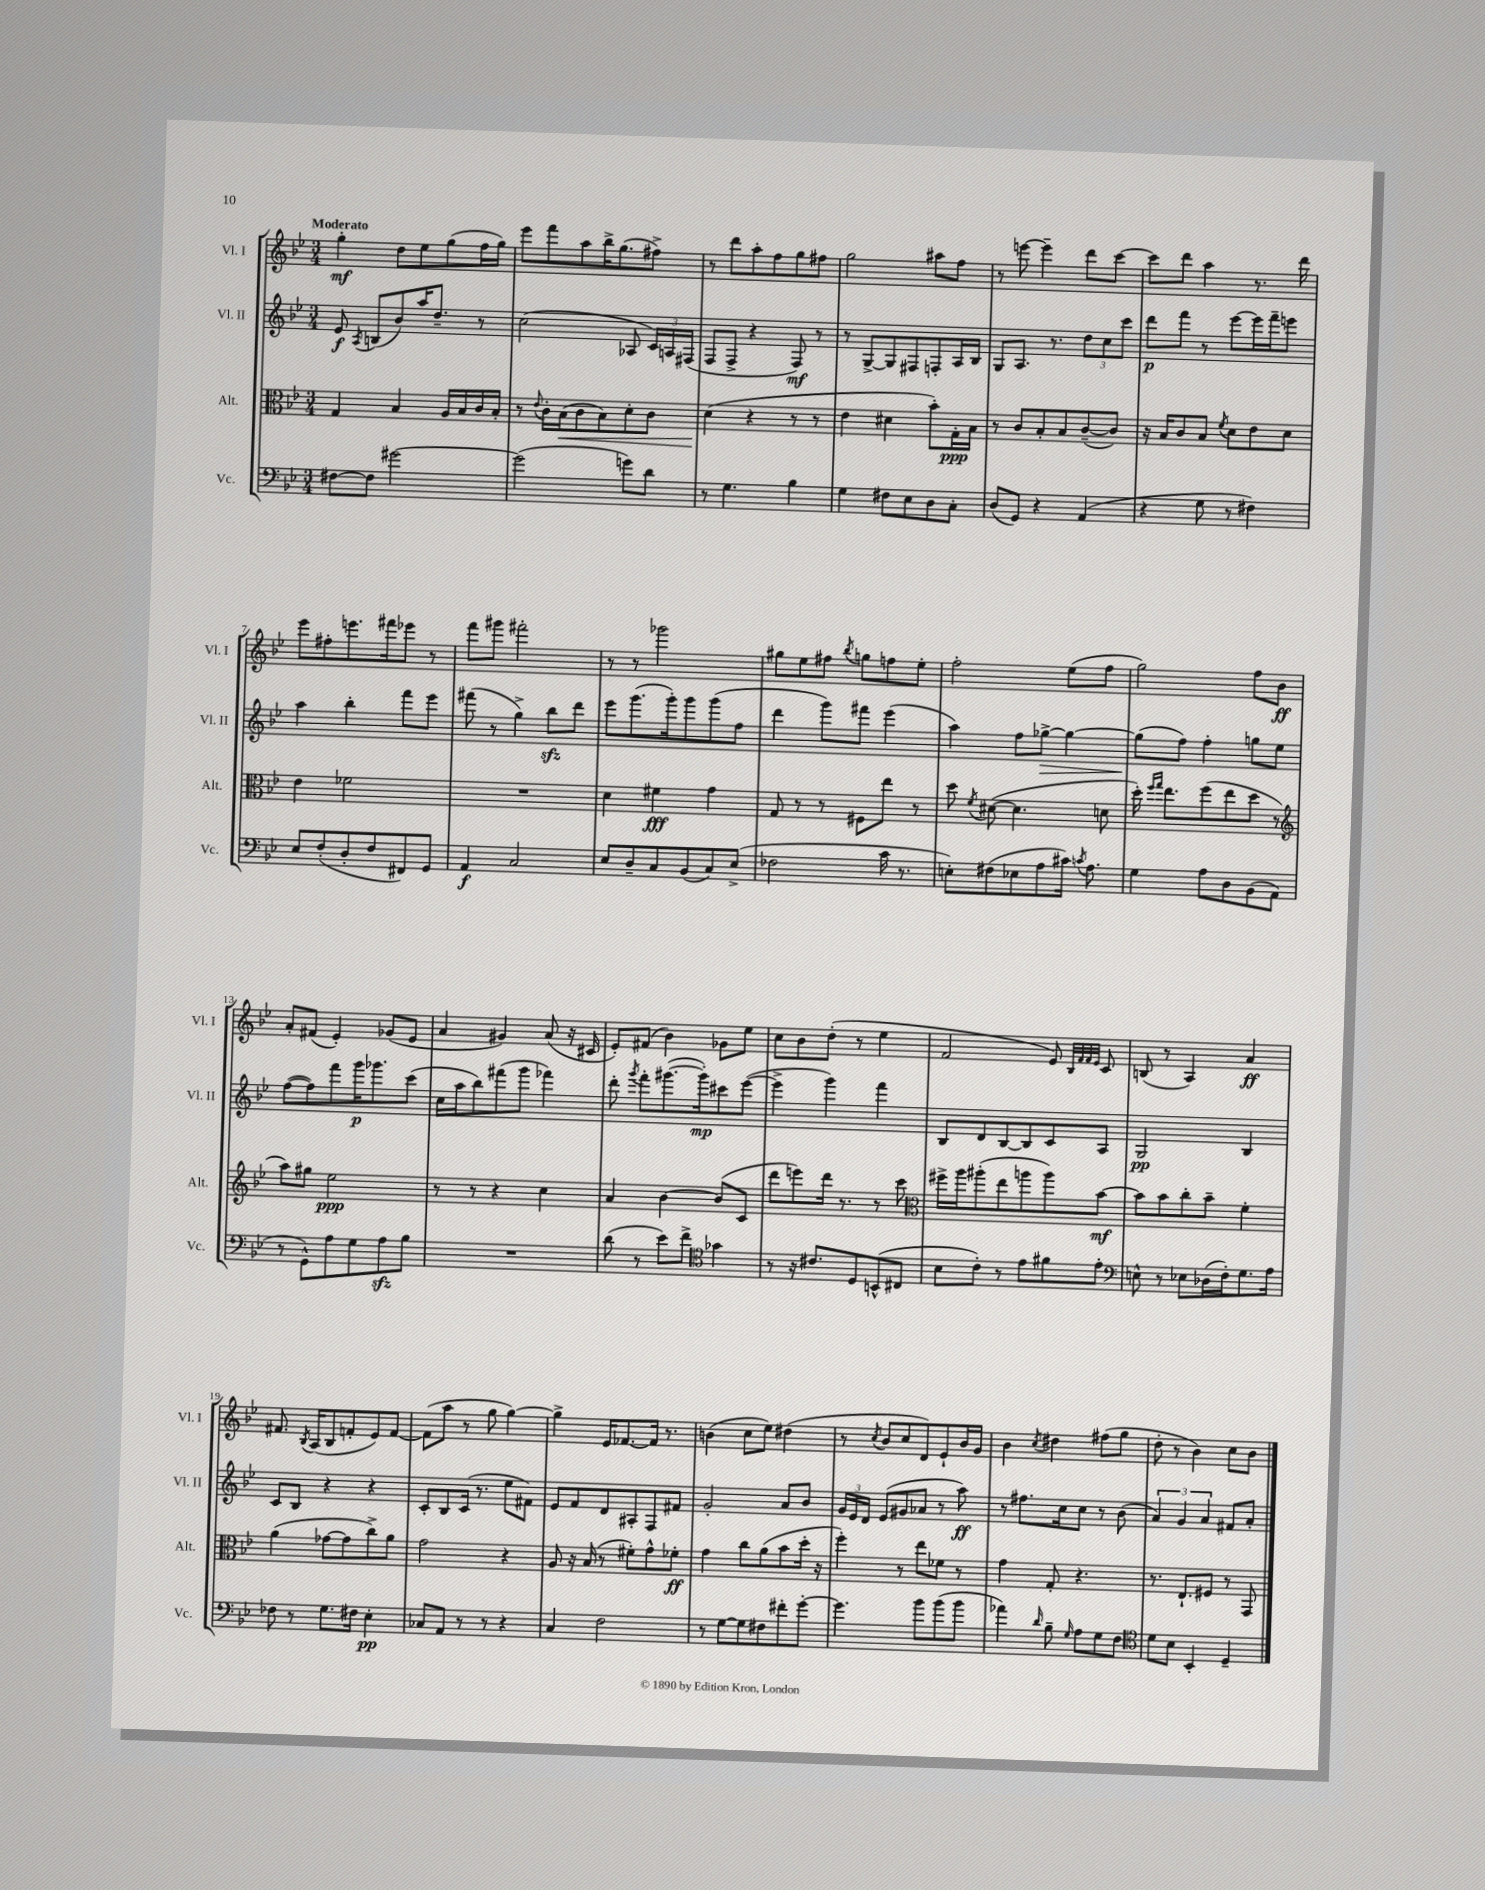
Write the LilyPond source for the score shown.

<<
\new StaffGroup <<
\new Staff = "s0" \with { instrumentName = "Vl. I" shortInstrumentName = "Vl. I" } {
    \clef treble \key bes \major \numericTimeSignature \time 3/4 \tempo "Moderato"
    \autoBeamOff g''4-.\mf d''8[ ees''8 g''8( f''16 g''16]) |
    ees'''8[ f'''8 a''8 bes''16-> g''8.( fis''8]->) |
    r8 d'''8[ a''8-. f''8 g''8 fis''8] |
    g''2 ais''8[ f''8] |
    r8 e'''8~ e'''4-- d'''8[ c'''8]~ |
    c'''8[ d'''8] a''4 r8. d'''16 |
    ees'''8[ fis''8-. e'''8. fis'''16 ees'''8] r8 |
    f'''8[ gis'''8] fis'''2-. |
    r8 r8 ges'''2 |
    gis''8[ ees''8 fis''8] \acciaccatura { bes''8 } g''8[ f''8 ees''8]-. |
    f''2-. ees''8[( f''8] |
    g''2) f''8[ bes'8]\ff |
    a'8[-. fis'8]( ees'4-.) ges'8[( ees'8] |
    a'4 gis'4) a'8( r16 cis'16 |
    ees'8[-.) fis'8]( bes'4) ges'8[ ees''8] |
    c''8[ bes'8 d''8]-.( r8 ees''4 |
    f'2 ees'8) \grace { bes32[ f'32 f'32 ees'32] } c'8 |
    b8( r8 a4) a'4\ff |
    fis'8. \acciaccatura { bes8 } a16[( bes8 f'8-. ees'8) f'8]~ |
    f'8[( a''8] r8 g''8 g''4~) |
    g''4-> ees'16[ fes'8.~ fes'16] r8. |
    b'4( c''8[ ees''8]) dis''4( |
    r8 \acciaccatura { c''8 } bes'8[ c''8 d'8) ees'8-! bes'16 g'16] |
    bes'4 \acciaccatura { c''8 } dis''4 fis''8[( g''8] |
    d''8-. r8 bes'4) c''8[ bes'8] \bar "|." |
}
\new Staff = "s1" \with { instrumentName = "Vl. II" shortInstrumentName = "Vl. II" } {
    \clef treble \key bes \major \numericTimeSignature \time 3/4
    \autoBeamOff ees'8\f \acciaccatura { a8 } b8[( bes'8) a''16 d''8.]-- r8 |
    c''2( aes8 \tuplet 3/2 { c'16[) a16 fis16]( } |
    f8[ f8]-> r4 f8\mf) r8 |
    r8 g8[~-> g8 fis8 f8-. a16 bes16] |
    g8[ a8.] r8. \tuplet 3/2 { d''8[ c''8 c'''8] } |
    d'''8[\p f'''8] r8 ees'''8[~ ees'''16 f'''16-- e'''8] |
    a''4 bes''4-. f'''8[ ees'''8] |
    fis'''8( r8 g''4->) bes''8[\sfz d'''8] |
    ees'''8[ g'''8.( g'''16-.) g'''8 g'''8( f''8] |
    d'''4 g'''8[) fis'''8] ees'''4( |
    a''4) f''8[ ges''8]~->\> ges''4~ |
    ges''8[\!( f''8]) f''4-. g''8[ ees''8] |
    f''8[~( f''8) f'''8 g'''16\p ges'''8. c'''8]( |
    c''16[ a''16 bes''8) fis'''8( g'''8] fes'''4) |
    d'''8-. \acciaccatura { g'''8 } f'''8[-. gis'''8.~( gis'''16-.\mp) cis'''8 ees'''8]~( |
    ees'''4-> g'''4) f'''4 |
    bes8[ d'8 bes8~ bes8 c'8 a8] |
    g2\pp bes4 |
    c'8[ bes8] r4 r4 |
    c'8[-. bes8 c'16]( r8. ees''8[ fis'8]) |
    ees'8[ f'8 d'8 ais8-. f8 fis'8] |
    g'2-. a'8[ bes'8] |
    \tuplet 3/2 { g'16[ ees'16 d'16] } ees'8[( gis'8 aes'8] r8 a''8\ff) |
    r8 fis''8.[ c''16 c''8] r8 bes'8( |
    \tuplet 3/2 { a'4) g'4 a'4 } fis'8[ a'8]-. \bar "|." |
}
\new Staff = "s2" \with { instrumentName = "Alt." shortInstrumentName = "Alt." } {
    \clef alto \key bes \major \numericTimeSignature \time 3/4
    \autoBeamOff g4 bes4 a16[ bes16 c'16 bes16]-. |
    r8 \appoggiatura { ees'8 } c'16[-. bes16\<( c'8 bes8) d'8-. c'8] |
    d'4\!( r4 r8 r8 |
    ees'4 dis'4 bes'8[-.) g16-.\ppp bes16] |
    r8 c'8[ bes8-. bes8 c'8~--( c'8]) |
    r16 bes16[ c'8 bes8] \acciaccatura { f'8 } d'8[ ees'8 d'8] |
    ees'4 fes'2 |
    R2. |
    d'4 fis'4\fff g'4 |
    g8 r8 r8 fis8[ ees''8] r8 |
    d''8 \acciaccatura { f'8 } dis'8~( dis'4. d'8 |
    d''16-.) \grace { f''16[ g''16] } ees''8.[ f''8( ees''8 d''8] r8 |
    \clef treble a''8[) gis''8] ees''2\ppp |
    r8 r8 r4 c''4 |
    a'4 bes'4~ bes'8[( c'8] |
    d'''8[ e'''8) d'''16] r8. r8 c'''8 |
    \clef alto fis''16[-> a''16 ais''8-.( ees''8 a''8 a''8) bes'8]~\mf |
    bes'8[ bes'8 c''8-. bes'8]-- f'4-. |
    a'4( ges'8[~ ges'8 c''8->) a'8] |
    g'2 r4 |
    a8 r16 bes16( r8 fis'8[-.) g'8-^ fes'8]-.\ff |
    g'4 c''8[ a'8( bes'8 d''16]-. r16 |
    f''4-.) r8 ees''8[ fes'8] r8 |
    g'4 g8-. r4. |
    r8. ees8.[-! fis8] r8 g,8 \bar "|." |
}
\new Staff = "s3" \with { instrumentName = "Vc." shortInstrumentName = "Vc." } {
    \clef bass \key bes \major \numericTimeSignature \time 3/4
    \autoBeamOff fis8[~ fis8] gis'2~ |
    gis'2( g'8[) d'8] |
    r8 g4. bes4 |
    g4 fis8[ ees8 d8 c8]-. |
    d8[( g,8]) r4 a,4( |
    r4 g8 r8 fis4) |
    ees8[ f8-.( d8-. f8 fis,8) g,8] |
    a,4\f c2 |
    ees8[ d8-- c8 bes,8( c8) ees8]->( |
    fes2 c'16 r8. |
    e8[-.) fis8( ees8 a8 cis'16]) \acciaccatura { c'8 } a8. |
    g4 a8[ d8 bes,8( a,8] |
    r8 g,8[-^) a8 g8 a8\sfz bes8] |
    R2. |
    d'8( r8 ees'8[) f'8]-> \clef tenor ges'4 |
    r8 r16 cis'8.[ d8 b,8-^( cis8] |
    bes8[ c'8]-.) r8 ees'8[ fis'8 ees'8]-. |
    \clef bass e8-^ r8 ees8[ des16( f16-.) g8. a16] |
    fes8 r8 g8.[ fis16] ees4-.\pp |
    ces8[ a,8] r8 r8 r4 |
    c4 f2 |
    r8 g8[~ g8 fis8 fis'8-. g'8]~-. |
    g'4. bes'8[ bes'8( bes'8] |
    aes'4) \grace { d'16 } bes8-- \grace { g16 } a8[ g8 f8] |
    \clef tenor d'8[ bes8] bes,4-. d4-- \bar "|." |
}
>>
>>
